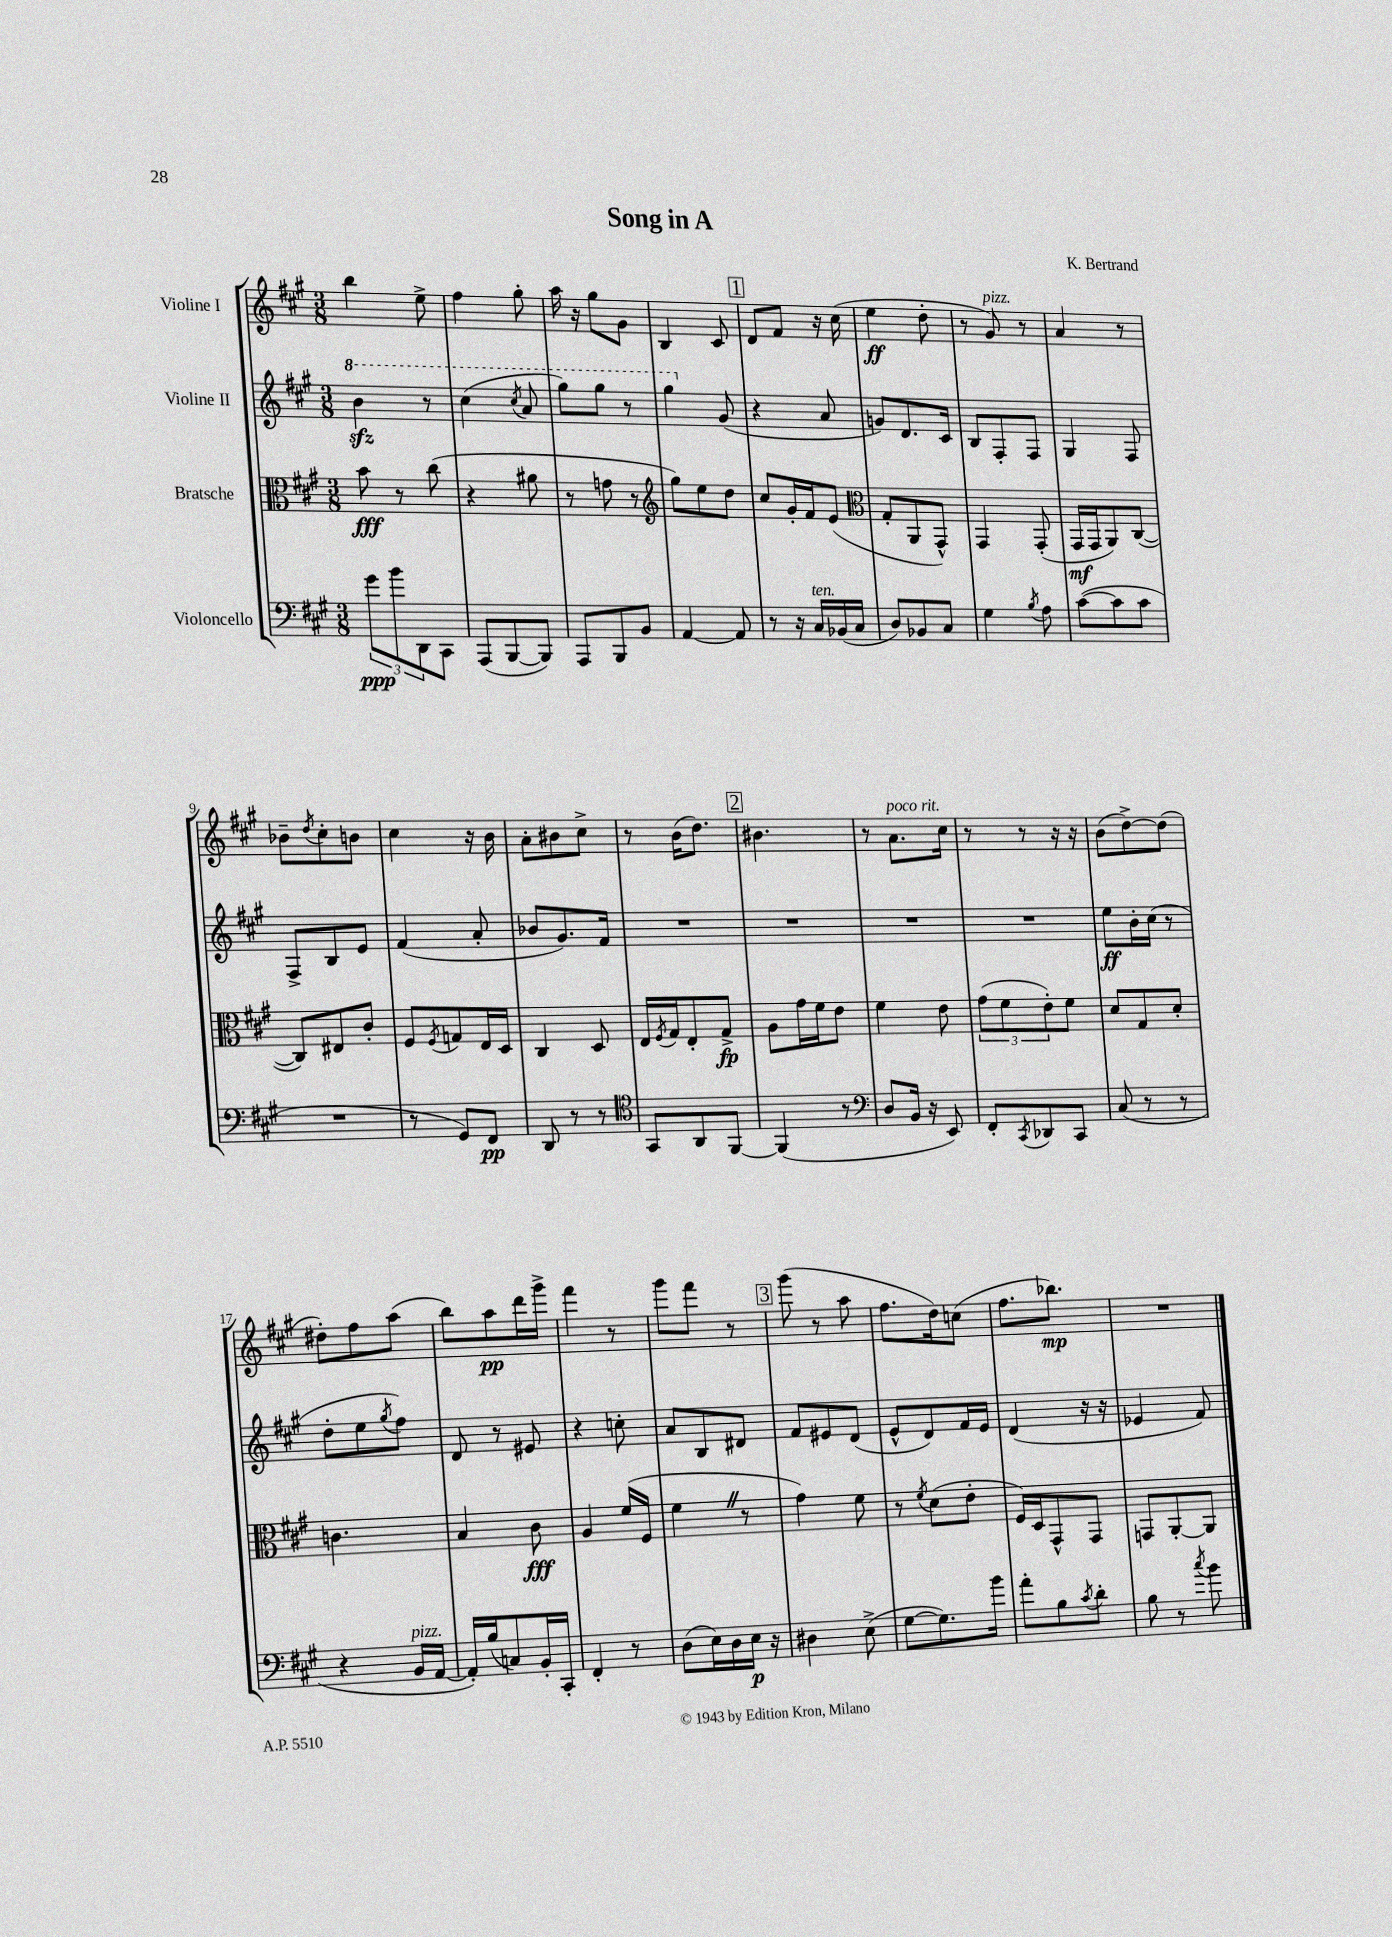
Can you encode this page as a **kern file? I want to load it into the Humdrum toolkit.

**kern	**kern	**kern	**kern
*staff4	*staff3	*staff2	*staff1
*clefF4	*clefC3	*clefG2	*clefG2
*k[f#c#g#]	*k[f#c#g#]	*k[f#c#g#]	*k[f#c#g#]
*M3/8	*M3/8	*M3/8	*M3/8
12g#\L	8b\	4bb\	4bb\
12b\	.	.	.
.	8r	.	.
12DD\	.	.	.
8CC#\J	(8cc#\	8r	8ee^\
=	=	=	=
(8AAA/L	4r	(4ccc#\	4ff#\
[8BBB/	.	.	.
.	.	8qccc#/	.
8BBB/]J)	8a#\	8aa/	8gg#'\
=	=	=	=
8AAA/L	8r	8ggg#\L)	16aa\
.	.	.	16r
8BBB/	8g\	8ggg#\J	8gg#\L
8BB/J	8r	8r	8g#\J
=	=	=	=
*	*clefG2	*	*
[4AA/	8gg#\L)	4ggg#\	4B/
.	8ee\	.	.
8AA/]	8dd\J	(8g#/	8c#/
=	=	=	=
8r	8cc#/L	4r	8d/L
16r	16g#'/L	.	8f#/J
16C#/LL	16f#/J	.	.
(16BB-/	(8e/J	8a/	16r
16C#/JJ	.	.	(16cc#\
=	=	=	=
*	*clefC3	*	*
8D/L)	8G#'/L	8g/L)	4ee\
8BB-/	8AA/	8.d/	.
8C#/J	8GG#^^/J)	.	8dd'\
.	.	16c#/Jk	.
=	=	=	=
4G#\	4GG#/	8B/L	8r
.	.	8F#'/	8g#/)
8qB/	.	.	.
8A\	(8GG#'/	8F#/J	8r
=	=	=	=
([8c#\L	16GG#/LL	4G#/	4a/
.	16GG#/J	.	.
8c#\]	8AA/)	.	.
8c#\J	([8C#/J	8F#/	8r
=	=	=	=
4.r	8C#/]L)	8F#^/L	8b-~\L
.	.	.	8qdd/
.	8E#/	8B/	8cc#'\
.	8c#'/J	8e/J	8b\J
=	=	=	=
8r	8F#/L	(4f#/	4cc#\
.	8qF#/	.	.
8GG#/L)	8G/	.	.
8FF#/J	16E/L	8a'/	16r
.	16D/JJ	.	16b\
=	=	=	=
8DD/	4C#/	8b-/L	8a'\L
8r	.	8.g#/)	8b#\
8r	8D/	.	8cc#^\J
.	.	16f#/Jk	.
=	=	=	=
*clefC4	*	*	*
8GG#/L	16E/LL	4.r	8r
.	8qF#/	.	.
.	16G#/J	.	.
8AA/	8E'/	.	(16b\LK
.	.	.	8.dd\J)
[8FF#/J	8G#^/J	.	.
=	=	=	=
(4FF#/]	8A\L	4.r	4.b#\
.	16g#\L	.	.
.	16f#\J	.	.
8r	8e\J	.	.
=	=	=	=
*clefF4	*	*	*
8D/L	4f#\	4.r	8r
16BB/Jk	.	.	8.a\L
16r	.	.	.
8EE/)	8e\	.	.
.	.	.	16cc#\Jk
=	=	=	=
8FF#'/L	(12g#\L	4.r	8r
.	12f#\	.	.
8qCC#/	.	.	.
8DD-/	.	.	8r
.	12e'\)	.	.
8CC#/J	8f#\J	.	16r
.	.	.	16r
=	=	=	=
(8C#/	8d/L	8ee\L	(8b\L
8r	8G#/	16b'\L	[8dd^\)
.	.	(16cc#\JJ	.
8r	8d'/J	8r	(8dd\]J
=	=	=	=
4r	4.c\	8dd'\L	8dd#'\L)
.	.	8ee\	8ff#\
.	.	8qgg#/	.
16BB/LL	.	8ff#\J)	(8aa\J
[16AA/JJ	.	.	.
=	=	=	=
16AA'/]LL)	4B/	8d/	8bb\L)
(16B/J	.	.	.
8C/)	.	8r	8aa\
16BB'/L	8c#\	8e#/	16ddd\L
16CC#'/JJ	.	.	16ggg#^\JJ
=	=	=	=
4FF#'/	4A/	4r	4fff#\
8r	(16f#/LL	8cc'\	8r
.	16F#/JJ	.	.
=	=	=	=
(8D\L	4f#\	8a/L	8ggg#\L
16E\L)	.	8B/	8fff#\J
16D\	.	.	.
16E\JJ	8r	8d#/J	8r
16r	.	.	.
=	=	=	=
4D#\	4g#\)	8f#/L	(8ggg#\
.	.	8e#/	8r
(8E^\	8f#\	(8d/J	8aa\
=	=	=	=
[8G#\L	8r	8e^^/L	8.ff#\L
.	8qf#/	.	.
8.G#\])	(8d\L	8d/)	.
.	.	.	16dd\k)
.	8e'\J	16f#/L	(8cc\J
16b\Jk	.	16e/JJ	.
=	=	=	=
8a'\L	16F#/LL)	(4d/	8.ff#\L
.	16D/J	.	.
8B\	8GG#^^/	.	.
.	.	.	8.bb-\J)
8qc#/	.	.	.
8d'\J	8GG#/J	16r	.
.	.	16r	.
=	=	=	=
8B\	8GG/L	4e-/	4.r
8r	[8AA'/	.	.
8qcc#/	.	.	.
8b\	8AA/]J	8f#/)	.
==	==	==	==
*-	*-	*-	*-
